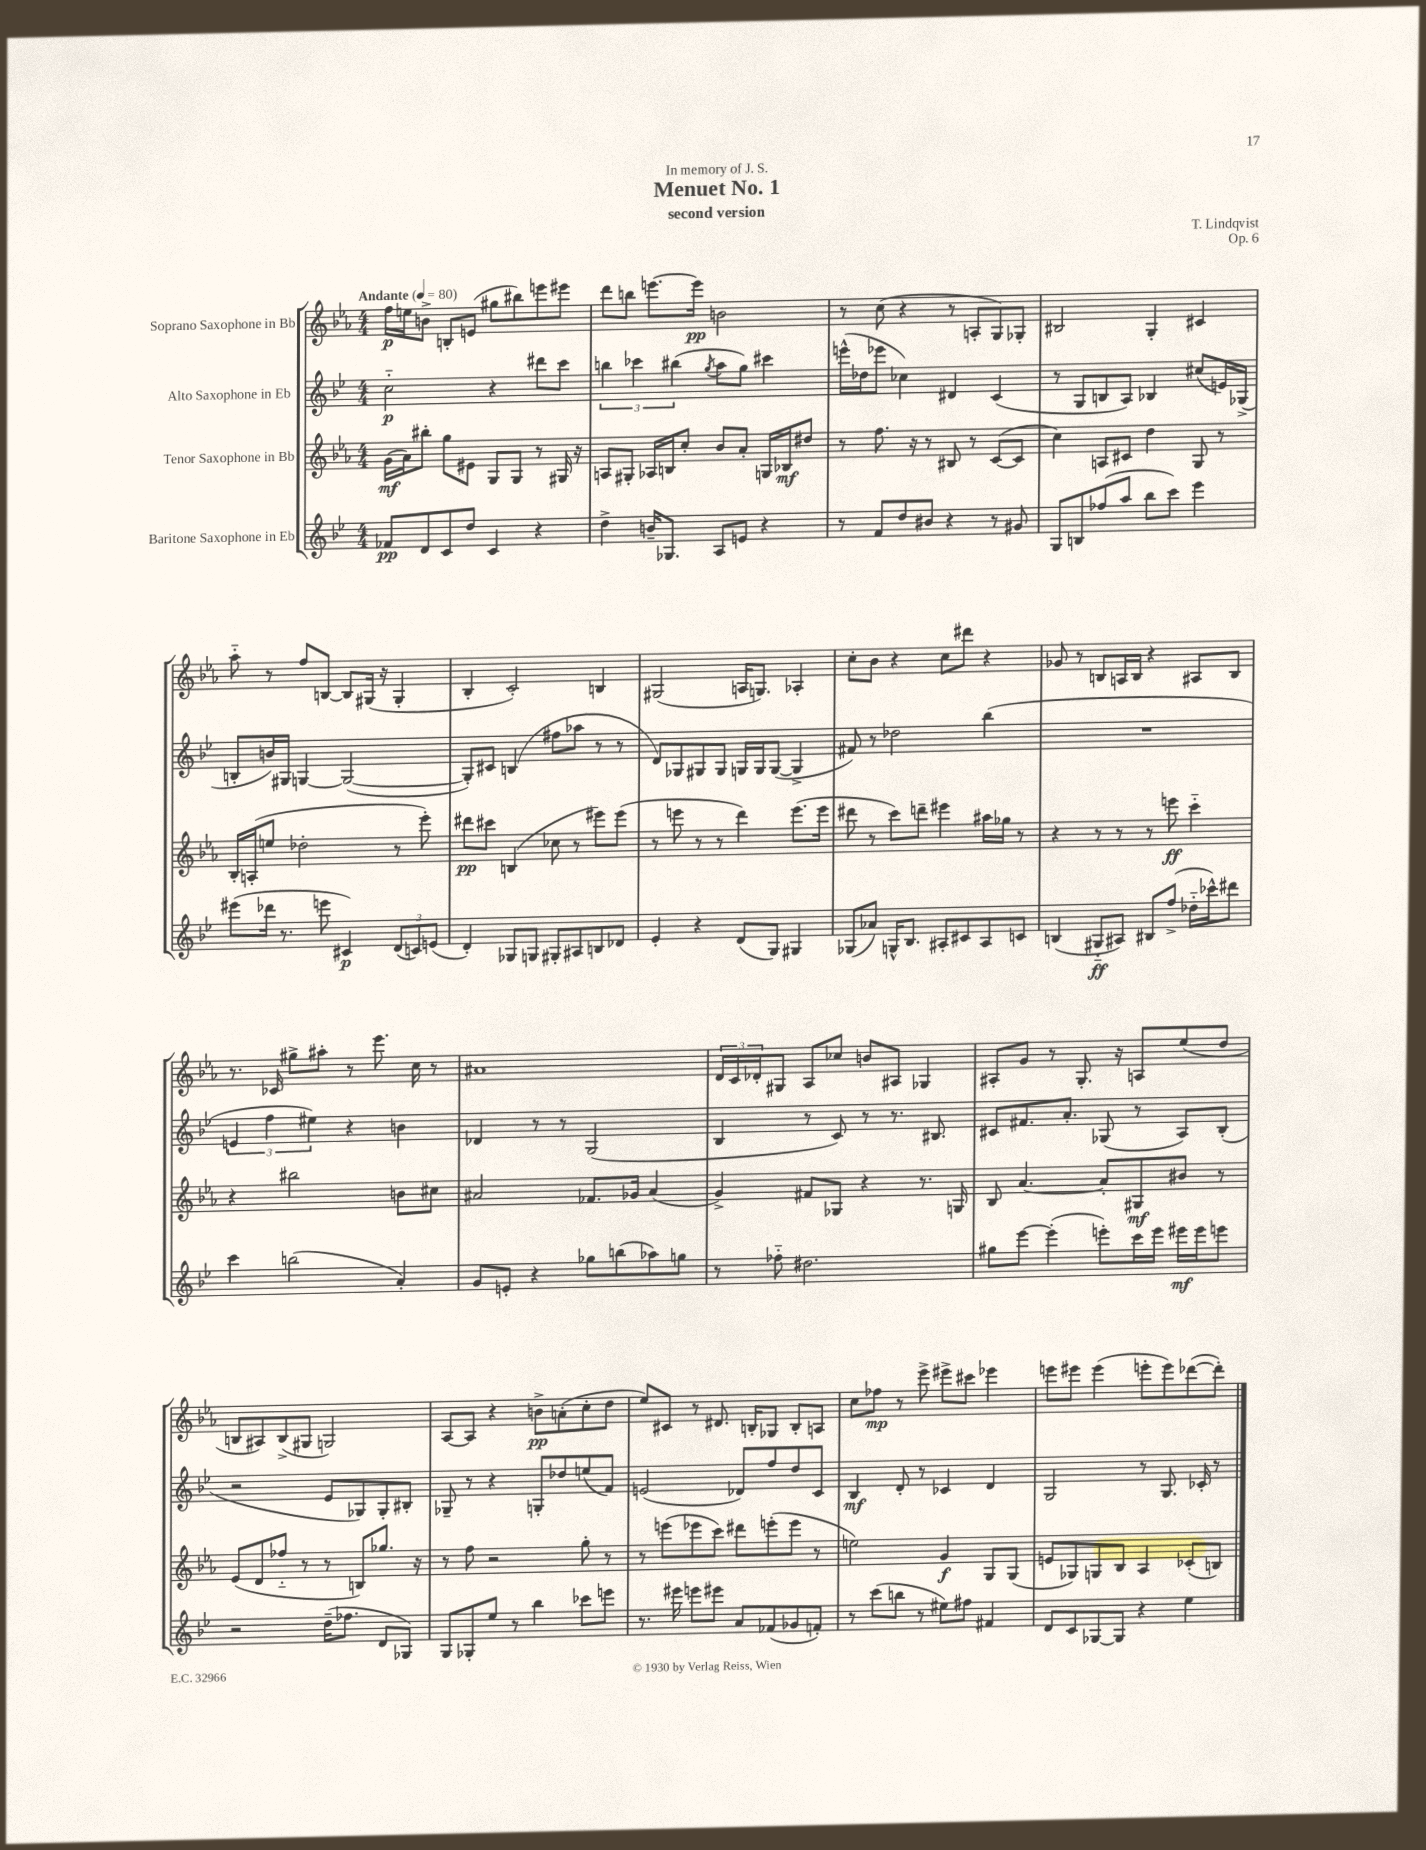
\header { title = "Menuet No. 1" composer = "T. Lindqvist" subtitle = "second version" dedication = "In memory of J. S." opus = "Op. 6" }
<<
\new StaffGroup <<
\new Staff = "s0" \with { instrumentName = "Soprano Saxophone in Bb" } {
    \clef treble \key ees \major \numericTimeSignature \time 4/4 \tempo "Andante" 4 = 80
    f''16\p e''16 b'8-> b8-. e'8( gis''8 bis''8) e'''8 eis'''8 |
    d'''8 b''8 e'''8.~ e'''16\pp b'2 |
    r8 c''8( r4 r8 a8-. g8) ges8-. |
    bis2 g4-. cis'4 |
    aes''8-_ r8 f''8 b8~ b8 gis16( r16 gis4-. |
    bes4-. c'2-.) b4 |
    gis2( a16 g8.) aes4-. |
    c''8-. bes'8 r4 c''8 dis'''8 r4 |
    ges'8 r8 b8 a16 b16 r4 ais8 b8 |
    r8. ces'16 gis''8-> ais''8-. r8 ees'''8. c''16 r8 |
    ais'1 |
    \tuplet 3/2 { d'16 c'16 des'16-. } gis8 aes8 ces''8 b'8 ais8 ges4 |
    ais8-. g'8 r8 g8.-. r16 a8 ees''8( d''8 |
    b8 ais8) b8->( gis8 g2) |
    aes8~ aes8 r4 b'8->\pp a'8-.( c''8-. d''8 |
    ees''8) cis'8 r8 dis'8. b16-. ges8 b8-. a8 |
    c''8 fes''8\mp r8 ees'''8-> eis'''8-> cis'''8 ees'''4 |
    e'''8 eis'''8 eis'''4( e'''8-. e'''8) des'''8~( des'''8-.) \bar "|." |
}
\new Staff = "s1" \with { instrumentName = "Alto Saxophone in Eb" } {
    \clef treble \key bes \major \numericTimeSignature \time 4/4
    c''2-_\p r4 dis'''8 c'''8 |
    \tuplet 3/2 { b''4 ces'''4 bis''4( } \acciaccatura { g''8 } a''8 g''8) cis'''4 |
    e'''16-^( des''16 ees'''8 ces''4) dis'4 c'4( |
    r8 g8 b8 a8) bes4 cis''8( e'16) ges16->( |
    b8-. b'16) gis16 g4~ g2~( |
    g8-.) cis'8 b4( fis''8 aes''8 r8 r8 |
    d'8) ges8 gis8 gis8 g16 g16 g8~( g4-> |
    fis'8) r8 des''2 bes''4( |
    R1 |
    \tuplet 3/2 { e'4 f''4 eis''4) } r4 b'4 |
    des'4 r8 r8 g2( |
    bes4 r8 c'8) r8 r8. bis8. |
    cis'8 fis'8. a'8.-. ges8( r8 a8) bes8-.( |
    r2 ees'8 ges8) ges8-. bis8-. |
    ges8-- r8 r4 g8-. des''8 e''8( f'8) |
    e'2( des'8) f''8 d''8 c'8 |
    bes4\mf d'8-. r8 ces'4 d'4 |
    g2 r8 g8. ces'16-. r8 \bar "|." |
}
\new Staff = "s2" \with { instrumentName = "Tenor Saxophone in Bb" } {
    \clef treble \key ees \major \numericTimeSignature \time 4/4
    g'16\mf( aes'16) bis''8-. g''8 eis'8 g8 g8 r8 gis16 r16 |
    a8 gis8-. aes16 b16 c''8-. bes'8 aes'8-. g16 bes16\mf dis''8 |
    r8 f''8. r16 r8 bis8 r8 c'8~( c'8 |
    c''4) a8 cis'8 d''4 g8 r8 |
    bes16-. a16-.( e''8 des''2-. r8 ees'''8-.) |
    dis'''8\pp cis'''8 b4( ces''8 r8 eis'''8) eis'''8( |
    r8 e'''8 r8 r8 d'''4) e'''8.( e'''16 |
    dis'''8 r8 c'''8) d'''8-- eis'''4 ais''16 ges''16 r8 |
    r4 r8 r8 r8 e'''8\ff c'''4-_ |
    r4 bis''2 b'8 cis''8 |
    ais'2 fes'8. ges'16 ais'4( |
    g'4->) fis'8 ges8 r4 r8. g16 |
    bes8 aes'4.~ aes'8-. gis8\mf bis'8 r8 |
    ees'8( d'8 fes''8-_ r8 r8 b8) ges''8. r16 |
    r8 f''8 r2 g''8-. r8 |
    r8 e'''8( ees'''8 c'''8) dis'''8 e'''8-.( e'''8 r8 |
    e''2) g'4\f g8 g8( |
    e'8 ges8) g8 bes8 aes4 ces'8-.( b8) \bar "|." |
}
\new Staff = "s3" \with { instrumentName = "Baritone Saxophone in Eb" } {
    \clef treble \key bes \major \numericTimeSignature \time 4/4
    fes'8\pp d'8 c'8 d''8 c'4 r4 |
    d''4-> b'16-- ges8. a8 e'8 r4 |
    r8 f'8 d''8 bis'8 r4 r8 gis'8 |
    g8 b8 fes''8( a''8 bes''8 c'''8) ees'''4 |
    eis'''8( des'''16 r8. e'''8 cis'4\p) \tuplet 3/2 { d'8( c'8) e'8( } |
    d'4-.) ges8 g8 gis8-. ais8 b8 des'8 |
    ees'4-. r4 d'8( g8) gis4 |
    ges8( aes'8) g16-^ bes8. ais8-. cis'8 ais8 c'8 |
    b4( gis8-_\ff ais8) bis8 f''8->( des''16-_ ces'''16-^) dis'''8 |
    c'''4 b''2( a'4-.) |
    g'8 e'8-. r4 ges''8 b''8( aes''8) g''8 |
    r8 fes''8-_ dis''2. |
    gis''8 ees'''8~ ees'''4-.( e'''8-.) c'''16 e'''16 eis'''16\mf eis'''16 e'''8 |
    r2 d''16--( fes''8. d'8 ges8) |
    g8 ges8-. ees''8 r8 bes''4 ces'''8 e'''8 |
    r8. eis'''16 e'''8 eis'''8 a'8 fes'8( ges'8 f'8-.) |
    r8 c'''8( b''8 r8 eis''8) fis''8 fis'4 |
    d'8 c'8 ges8~ ges8 r4 ees''4 \bar "|." |
}
>>
>>
\layout { \context { \Score \remove "Bar_number_engraver" } }
